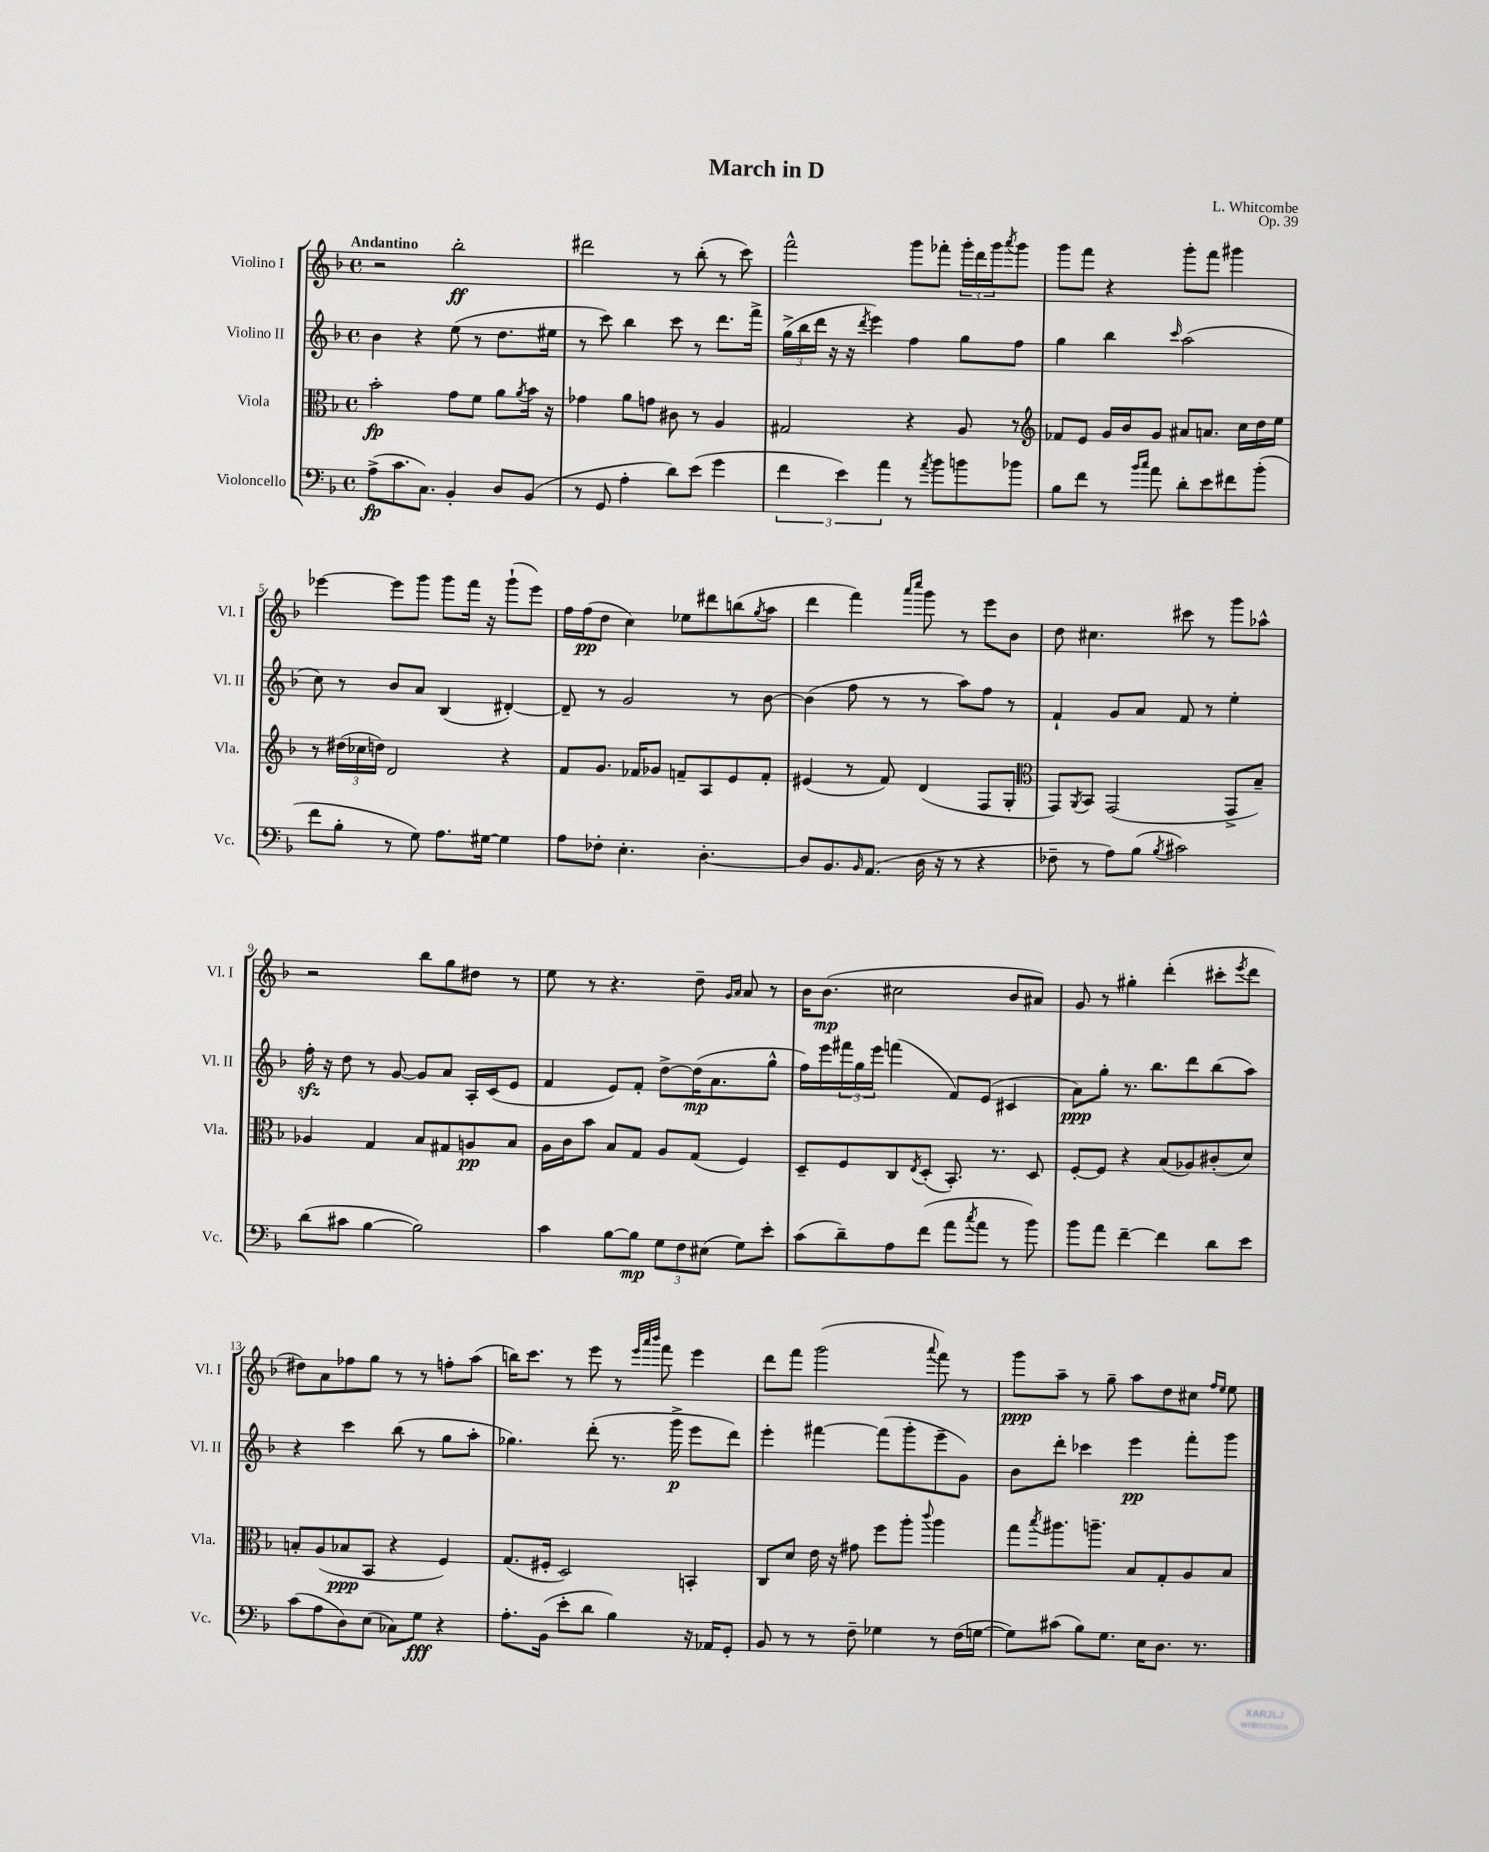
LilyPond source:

\header { title = "March in D" composer = "L. Whitcombe" opus = "Op. 39" }
<<
\new StaffGroup <<
\new Staff = "s0" \with { instrumentName = "Violino I" shortInstrumentName = "Vl. I" } {
    \clef treble \key f \major \defaultTimeSignature \time 4/4 \tempo "Andantino"
    r2 bes''2-.\ff |
    dis'''2 r8 bes''8-.( r8 c'''8) |
    f'''2-^ g'''8 fes'''8-. \tuplet 3/2 { g'''16-. d'''16 g'''16 } \acciaccatura { a'''8 } g'''8 |
    g'''8 f'''8 r4 g'''8-. f'''8 gis'''4 |
    ees'''4~ ees'''8 g'''8 g'''8 f'''16 r16 g'''8-!( ees'''8) |
    f''16 f''16\pp( d''8 c''4) ees''8 dis'''8 b''8( \acciaccatura { g''8 } a''8 |
    d'''4 f'''4) \grace { a'''16 c''''16 } g'''8 r8 e'''8 bes'8 |
    d''8 cis''4. cis'''8 r8 g'''8 aes''8-^ |
    r2 bes''8 g''8 dis''8 r8 |
    e''8 r8 r4. d''8-- \grace { g'16 a'16 } a'8 r8 |
    bes'16 bes'8.\mp( cis''2 bes'8 ais'8) |
    g'8 r8 gis''4-. d'''4-.( cis'''8-. \acciaccatura { e'''8 } d'''8 |
    dis''8) a'8 fes''8 g''8 r8 r8 f''8-. a''8( |
    b''16) c'''8. r8 e'''8 r8 \grace { e'''32 a'''32 bes'''32 } f'''8 e'''4 |
    d'''8 f'''8 g'''2( \appoggiatura { a'''8 } f'''8) r8 |
    g'''8\ppp a''8-- r8 g''8-- a''8 d''8 cis''8 \grace { f''16 e''16 } e''8 \bar "|." |
}
\new Staff = "s1" \with { instrumentName = "Violino II" shortInstrumentName = "Vl. II" } {
    \clef treble \key f \major \defaultTimeSignature \time 4/4
    bes'4 r4 e''8( r8 d''8. eis''16 |
    r8 c'''8) bes''4 c'''8 r8 d'''8. f'''16-> |
    \tuplet 3/2 { g''16->( bes''16 d'''16 } r16 r16 \acciaccatura { d'''8 } e'''4) f''4 g''8 f''8 |
    g''4 bes''4 \grace { c'''16 } a''2( |
    c''8) r8 bes'8 a'8 bes4( dis'4~-.) |
    dis'8-- r8 g'2 r8 bes'8~ |
    bes'4( f''8 r8 r8 a''8) f''8 r8 |
    f'4-! g'8 a'8 f'8 r8 e''4-. |
    f''16-.\sfz r16 d''8 r8 g'8~ g'8 a'8 a16-. c'16( e'8 |
    f'4 e'8) f'8-. d''8~-> d''16\mp( a'8. g''8-^ |
    f''16) e'''16 \tuplet 3/2 { fis'''16 g''16 e'''16 } f'''4( f'8) e'8( cis'4 |
    a'8\ppp) g''8-. r8. bes''8. d'''8 bes''8( a''8) |
    r4 c'''4 bes''8( r8 g''8 a''8-. |
    ges''4.) d'''8-.( r8. g'''16->\p e'''8 d'''8) |
    e'''4-. fis'''4~ fis'''8( g'''8-. e'''8-- g'8) |
    bes'8 d'''8-. ces'''4 e'''4\pp f'''8-. g'''8 \bar "|." |
}
\new Staff = "s2" \with { instrumentName = "Viola" shortInstrumentName = "Vla." } {
    \clef alto \key f \major \defaultTimeSignature \time 4/4
    bes'2-.\fp g'8 f'8 a'8 \acciaccatura { a'8 } bes'16 r16 |
    ges'4 a'8 g'8 cis'8 r8 a4 |
    gis2 r4 a8 r8 |
    \clef treble fes'8 e'8 g'16 bes'16 g'8 ais'8 a'8. c''16 d''16 e''16 |
    r8 \tuplet 3/2 { dis''16( ces''16 d''16) } d'2 r4 |
    f'8 g'8. fes'16 ges'8 f'8-- a8 e'8 f'8-. |
    eis'4( r8 f'8) d'4( f8 g8-. |
    \clef alto g,8) \acciaccatura { a,8 } bes,8 g,2( g,8-> bes8--) |
    aes4 g4 bes8 gis8 a8\pp bes8 |
    a16 c'16 bes'8 bes8 g8 a8 g8( f4) |
    d8-- f8 c8 \acciaccatura { e8 } d8-.( bes,8.-.) r8. d8 |
    f8~-. f8 r4 bes8( aes8) cis'8-.( d'8) |
    b8-. a8( bes8\ppp bes,8 r4 f4) |
    g8.( fis16-. d2) b,4-. |
    c8 d'8 e'16 r16 gis'8 f''8 a''8-. \appoggiatura { c'''8 } a''4 |
    g''8 \acciaccatura { bes''8 } ais''8. a''8.-- bes8 g8-. a8 bes8 \bar "|." |
}
\new Staff = "s3" \with { instrumentName = "Violoncello" shortInstrumentName = "Vc." } {
    \clef bass \key f \major \defaultTimeSignature \time 4/4
    a8->\fp( c'8. c8.) bes,4-. d8 bes,8( |
    r8 g,8 a4-. d'8) e'8( g'4 |
    \tuplet 3/2 { f'4 e'4) a'4 } r8 \acciaccatura { a'8 } bes'8 b'8 bes'8 |
    bes8 f'8 r8 \grace { bes'16 c''16 } a'8 d'8-. e'8 fis'8 bes'8-.( |
    f'8 bes8-. r8 g8) a8. gis16~ gis4 |
    a8 fes8-. e4.-. d4.~-. |
    d8 bes,8. \grace { bes,16 } a,8.( d16 r16 r8 r4 |
    fes8-- r8 a8) bes8( \acciaccatura { bes8 } cis'2) |
    d'8( cis'8 bes4~ bes2) |
    c'4 bes8~ bes8\mp \tuplet 3/2 { g8 f8 eis8( } g8) e'8-. |
    c'8( d'8--) a8 f'8( a'8 \acciaccatura { c''8 } a'8 r8 bes'8) |
    bes'8 a'8 f'4~-- f'4 d'8 e'8 |
    c'8( a8 d8) e8( ces8) g8\fff r4 |
    a8.-. bes,16( e'8-. d'8 bes4) r16 aes,16 g,8-. |
    bes,8 r8 r8 f8-- ges4 r8 f16( g16~ |
    g8) cis'8( bes8) g8. e16 d8. r8. \bar "|." |
}
>>
>>
